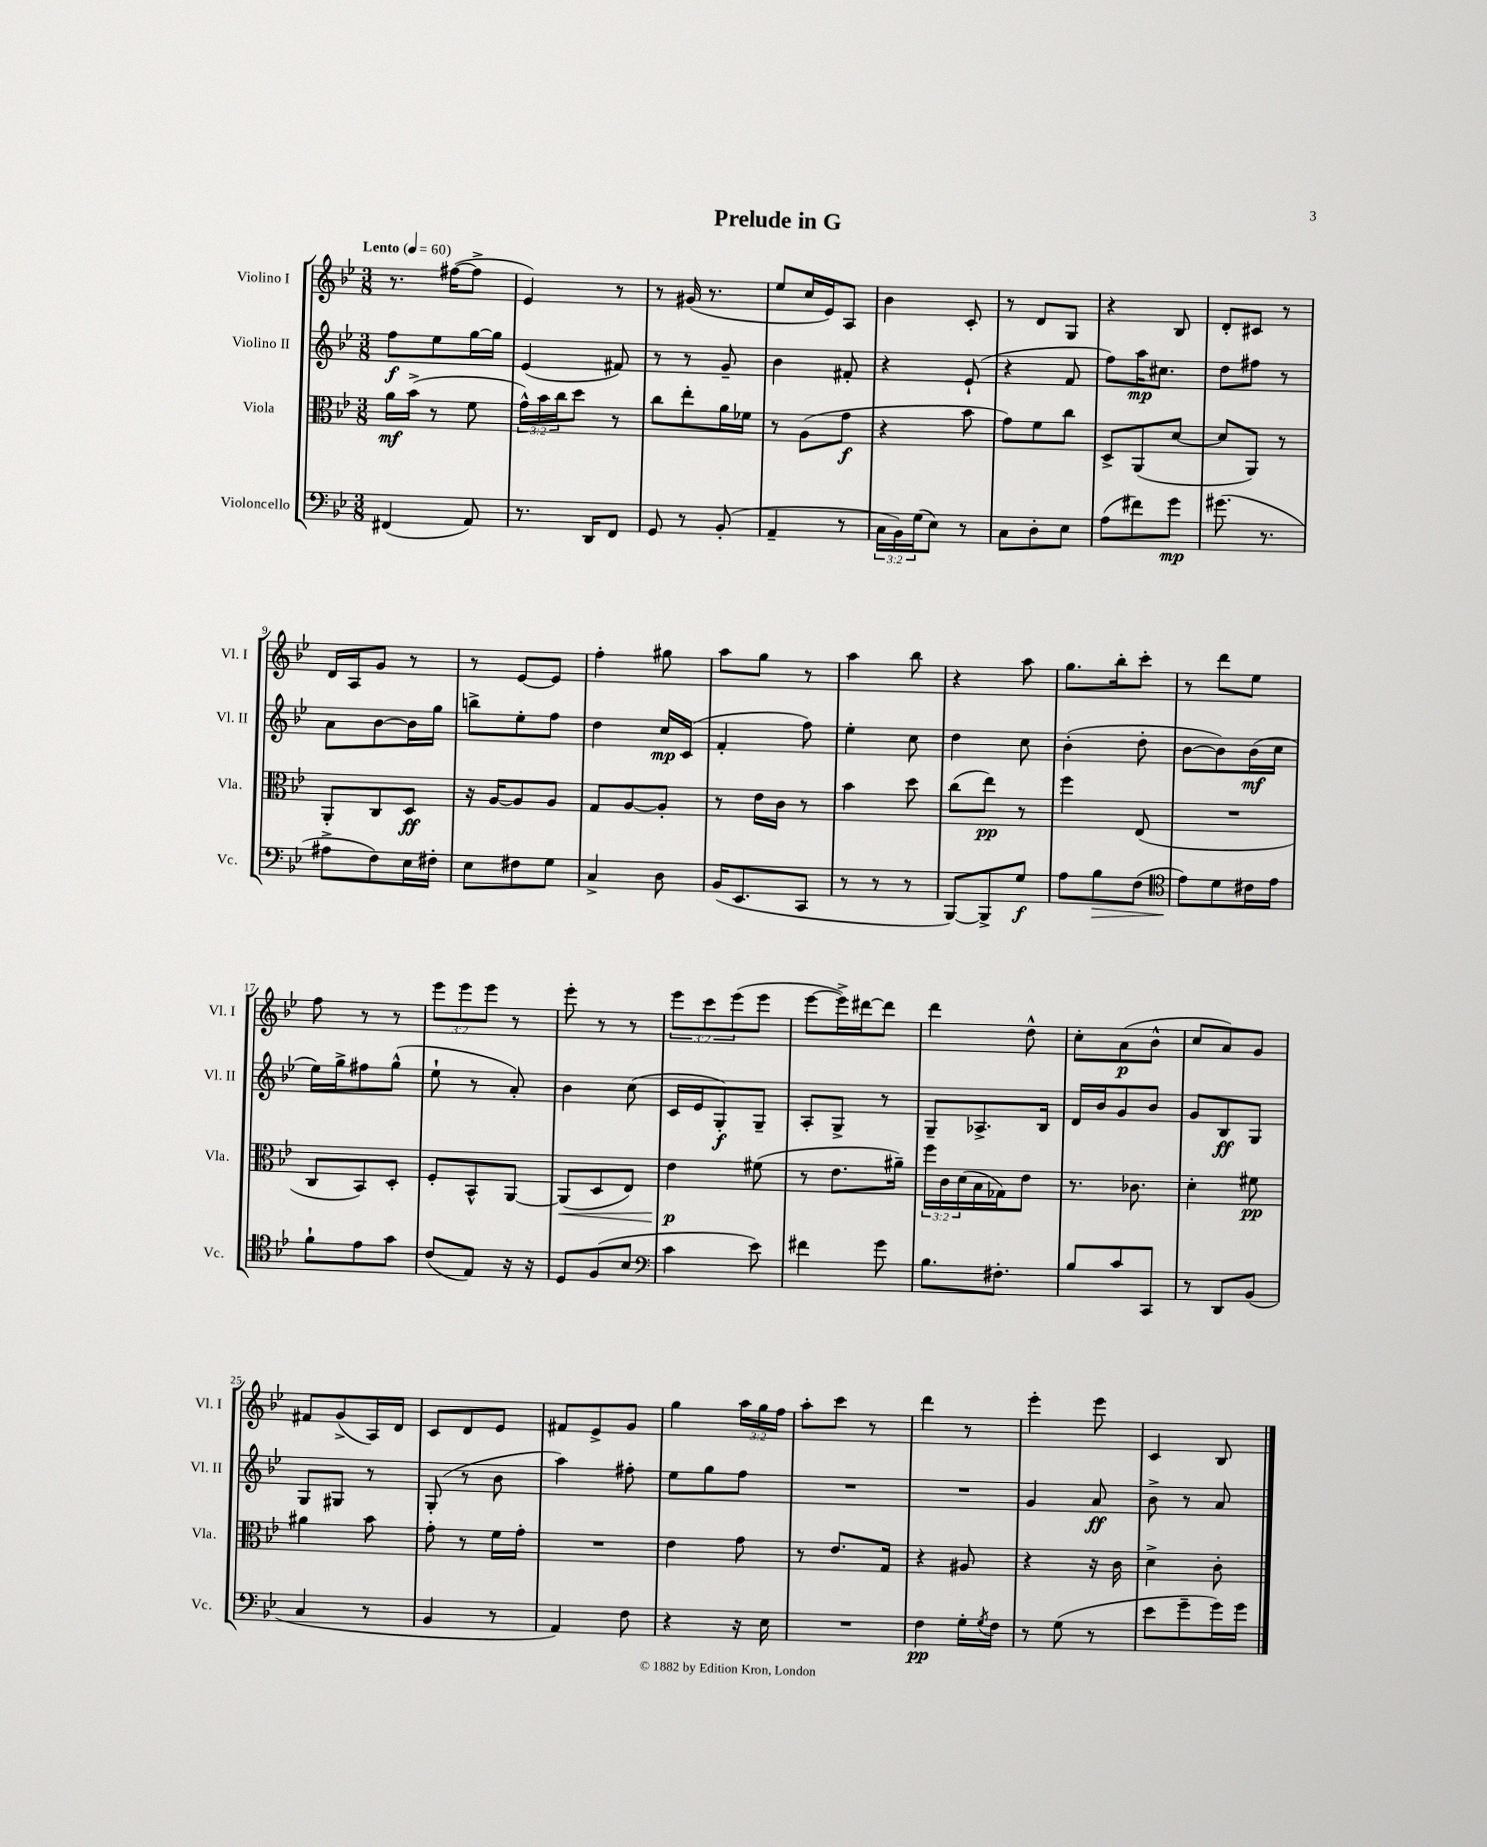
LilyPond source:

\header { title = "Prelude in G" }
<<
\new StaffGroup <<
\new Staff = "s0" \with { instrumentName = "Violino I" shortInstrumentName = "Vl. I" } {
    \clef treble \key bes \major \numericTimeSignature \time 3/8 \override Staff.TupletNumber.text = #tuplet-number::calc-fraction-text \tempo "Lento" 4 = 60
    r8. fis''16~( fis''8-> |
    ees'4) r8 |
    r8 gis'16( r8. |
    ees''8 c''16 ees'16) a8 |
    bes'4 c'8-. |
    r8 d'8 g8 |
    r4 bes8 |
    d'8-. cis'8 r8 |
    d'16 a16 g'8 r8 |
    r8 ees'8~ ees'8 |
    f''4-. gis''8 |
    a''8 g''8 r8 |
    a''4 bes''8 |
    r4 a''8 |
    g''8. bes''16-. c'''8-. |
    r8 d'''8 ees''8 |
    f''8 r8 r8 |
    \tuplet 3/2 { ees'''8 ees'''8 ees'''8 } r8 |
    ees'''8-. r8 r8 |
    \tuplet 3/2 { ees'''8 c'''8 ees'''8( } ees'''8 |
    ees'''8~ ees'''16->) dis'''16~ dis'''8 |
    d'''4 d''8-^ |
    c''8-. a'8\p( bes'8-^ |
    c''8 a'8) g'8 |
    fis'8 g'8->( a16) d'16 |
    c'8 d'8 ees'8 |
    fis'8 ees'8-> g'8 |
    g''4 \tuplet 3/2 { a''16 g''16 f''16 } |
    a''8-. c'''8 r8 |
    d'''4 r8 |
    ees'''4-. ees'''8 |
    c'4 bes8 \bar "|." |
}
\new Staff = "s1" \with { instrumentName = "Violino II" shortInstrumentName = "Vl. II" } {
    \clef treble \key bes \major \numericTimeSignature \time 3/8
    f''8\f ees''8 g''16~ g''16 |
    ees'4( fis'8) |
    r8 r8 g'8-- |
    bes'4 fis'8-. |
    r4 ees'8-!( |
    r4 f'8 |
    f''8) a''16\mp cis''8. |
    d''8 fis''8 r8 |
    a'8 bes'8~ bes'16 g''16 |
    b''8-> ees''8-. f''8 |
    d''4 c''16\mp c'16( |
    f'4-. f''8) |
    ees''4-. c''8 |
    d''4 c''8 |
    bes'4-.( d''8-. |
    bes'8~ bes'8) bes'16\mf( c''16 |
    ees''16) g''16-> fis''8 g''8-^( |
    ees''8-! r8 a'8-.) |
    bes'4 c''8( |
    c'16 ees'16 g8-.\f) g8-- |
    a8-. g8-> r8 |
    g8-- aes8.-> bes16 |
    d'16 bes'16 g'8 bes'8 |
    g'8 bes8\ff g8 |
    g8 gis8 r8 |
    g8-.( r8 bes'8 |
    a''4) fis''8-. |
    ees''8 g''8 f''8 |
    R4. |
    R4. |
    g'4 a'8\ff |
    bes'8-> r8 a'8 \bar "|." |
}
\new Staff = "s2" \with { instrumentName = "Viola" shortInstrumentName = "Vla." } {
    \clef alto \key bes \major \numericTimeSignature \time 3/8 \override Staff.TupletNumber.text = #tuplet-number::calc-fraction-text
    a'16\mf bes'16->( r8 f'8 |
    \tuplet 3/2 { g'16-^) bes'16 c''16 } d''8 r8 |
    c''8 ees''8-. a'16 fes'16 |
    r8 a8( g'8\f |
    r4 bes'8 |
    g'8) f'8 c''8 |
    d8-> a,8( d'8~ |
    d'8 a,8) r8 |
    a,8-. c8 d8\ff |
    r16 a16~ a8 a8 |
    g8 a8~ a8-. |
    r8 ees'16 c'16 r8 |
    bes'4 d''8 |
    c''8( ees''8\pp) r8 |
    f''4 ees8( |
    R4. |
    c8 bes,8) d8-. |
    f8-. bes,8-^ a,8~ |
    a,8\<( d8 ees8) |
    ees'4\p\! fis'8( |
    r8 ees'8. ais'16--) |
    \tuplet 3/2 { f''16 c'16 d'16( } bes16 ges16) ees'8 |
    r8. ces'8. |
    d'4-. fis'8\pp |
    ais'4 bes'8 |
    g'8-. r8 f'16 g'16-. |
    R4. |
    ees'4 g'8 |
    r8 ees'8. g16 |
    r4 ais8 |
    r4 r16 c'16 |
    d'4-> c'8-. \bar "|." |
}
\new Staff = "s3" \with { instrumentName = "Violoncello" shortInstrumentName = "Vc." } {
    \clef bass \key bes \major \numericTimeSignature \time 3/8 \override Staff.TupletNumber.text = #tuplet-number::calc-fraction-text
    fis,4( a,8) |
    r8. d,16 f,8 |
    g,8 r8 bes,8-.( |
    a,4-- r8 |
    \tuplet 3/2 { c16 bes,16) g16( } ees8) r8 |
    c8 d8-. ees8 |
    a8( fis'8) g'8\mp |
    gis'8.( r8. |
    ais8-> f8) ees16 fis16-. |
    ees8 fis8 g8 |
    c4-> d8 |
    bes,16( ees,8. c,8 |
    r8 r8 r8 |
    bes,,8~) bes,,8-> g8\f |
    a8 bes8\> f8( |
    \clef tenor ees'8\!) d'8 cis'16 ees'16 |
    f'8-! ees'8 g'8 |
    c'8( ees8) r16 r16 |
    d8 f8( bes8 |
    \clef bass c'4 ees'8) |
    fis'4 g'8 |
    bes8. fis8.-. |
    bes8 c'8 c,8 |
    r8 d,8 bes,8( |
    c4 r8 |
    bes,4 r8 |
    a,4) f8 |
    r4 r16 ees16 |
    R4. |
    f4\pp g16-. \acciaccatura { g8 } f16 |
    r8 g8( r8 |
    ees'8 g'8-- g'16) g'16 \bar "|." |
}
>>
>>
